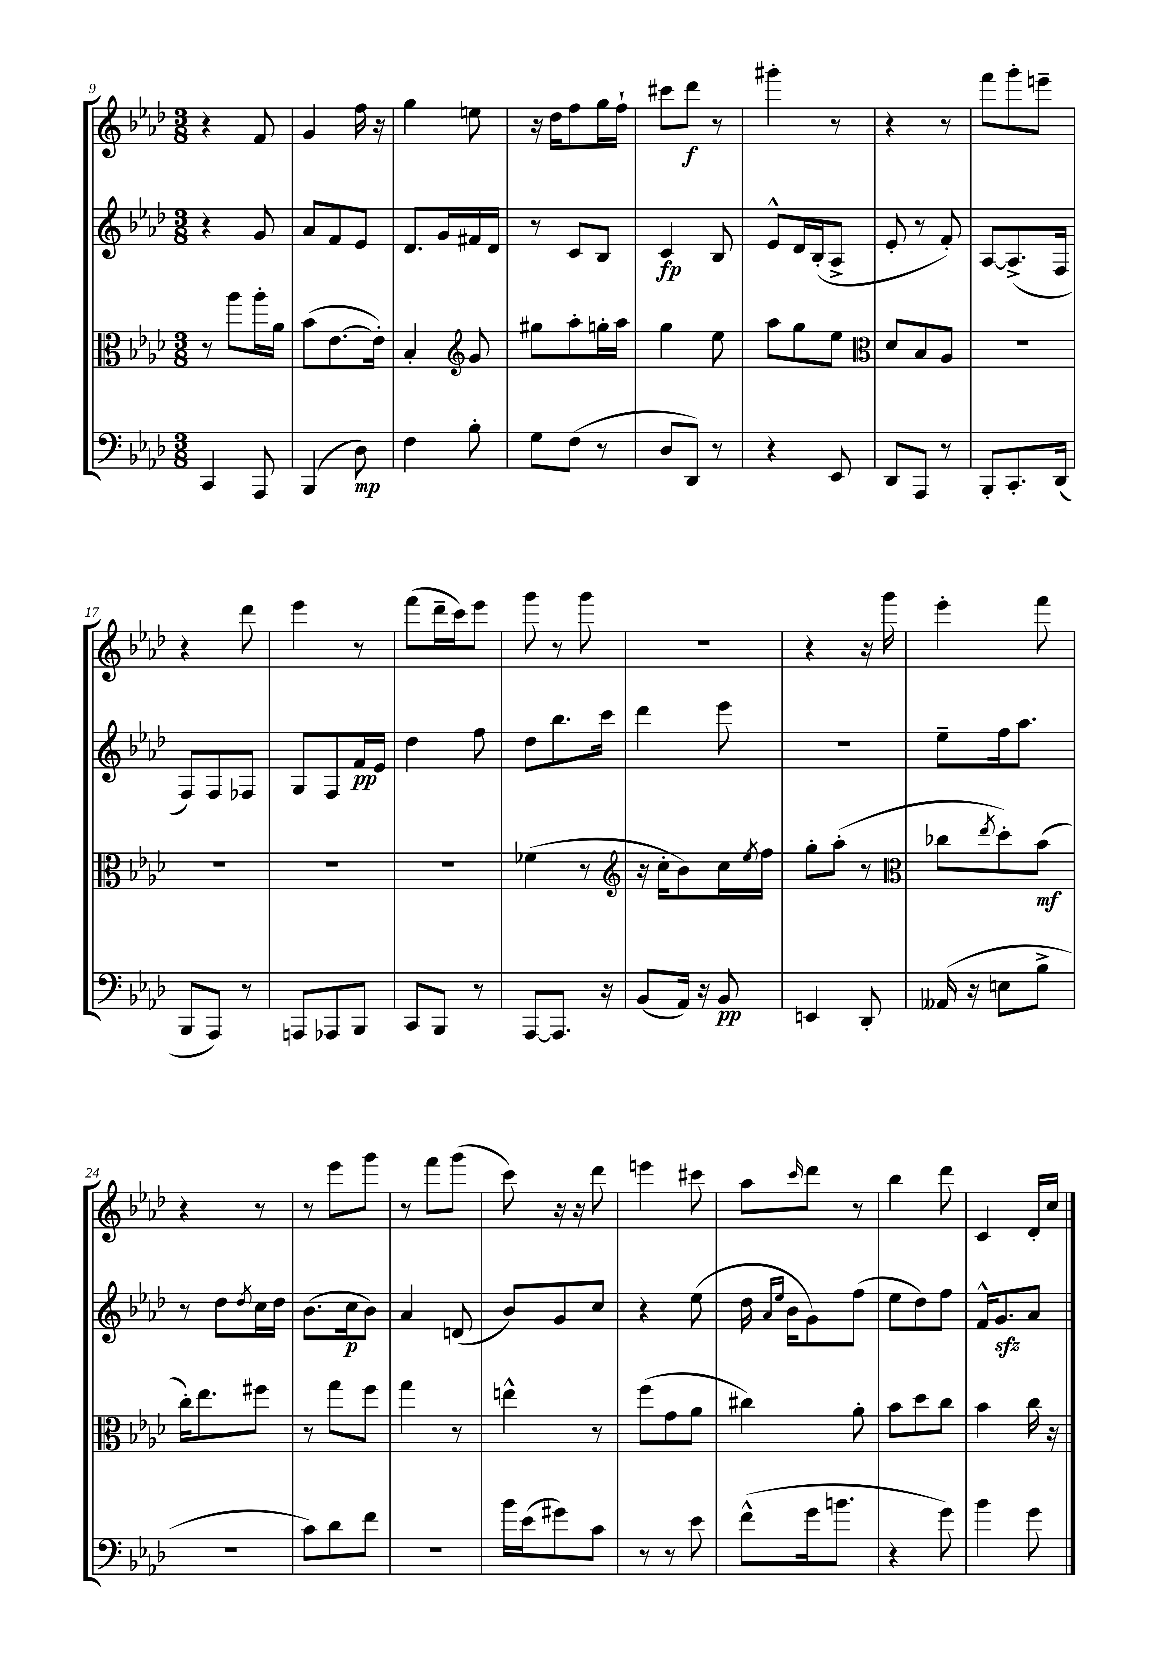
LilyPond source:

<<
\new StaffGroup <<
\new Staff = "s0" {
    \clef treble \key aes \major \numericTimeSignature \time 3/8
    r4 f'8 |
    g'4 f''16 r16 |
    g''4 e''8 |
    r16 des''16 f''8 g''16 f''16-! |
    cis'''8 des'''8\f r8 |
    gis'''4-. r8 |
    r4 r8 |
    f'''8 g'''8-. e'''8-- |
    r4 des'''8 |
    ees'''4 r8 |
    f'''8( des'''16-- c'''16) ees'''8 |
    g'''8 r8 g'''8 |
    R4. |
    r4 r16 g'''16 |
    ees'''4-. f'''8 |
    r4 r8 |
    r8 ees'''8 g'''8 |
    r8 f'''8 g'''8( |
    c'''8) r16 r16 des'''8 |
    e'''4 cis'''8 |
    aes''8 \grace { c'''16 } des'''8 r8 |
    bes''4 des'''8 |
    c'4 des'16-. c''16 \bar "|." |
}
\new Staff = "s1" {
    \clef treble \key aes \major \numericTimeSignature \time 3/8
    r4 g'8 |
    aes'8 f'8 ees'8 |
    des'8. g'16 fis'16 des'16 |
    r8 c'8 bes8 |
    c'4\fp bes8 |
    ees'8-^ des'16 bes16-.( aes8-> |
    ees'8-. r8 f'8-.) |
    aes8~ aes8.->( f16 |
    f8) f8 fes8 |
    g8 f8 f'16\pp ees'16 |
    des''4 f''8 |
    des''8 bes''8. c'''16 |
    des'''4 ees'''8 |
    R4. |
    ees''8-- f''16 aes''8. |
    r8 des''8 \acciaccatura { des''8 } c''16 des''16 |
    bes'8.( c''16\p bes'8) |
    aes'4 d'8( |
    bes'8) g'8 c''8 |
    r4 ees''8( |
    des''16 \grace { aes'16 ees''16 } bes'16 g'8) f''8( |
    ees''8 des''8) f''8 |
    f'16-^ g'8.\sfz aes'8 \bar "|." |
}
\new Staff = "s2" {
    \clef alto \key aes \major \numericTimeSignature \time 3/8
    r8 aes''8 aes''16-. aes'16 |
    bes'8( ees'8.~ ees'16-.) |
    bes4-. \clef treble g'8 |
    gis''8 aes''8-. g''16-. aes''16 |
    g''4 ees''8 |
    aes''8 g''8 ees''8 |
    \clef alto des'8 bes8 aes8 |
    R4. |
    R4. |
    R4. |
    R4. |
    fes'4( r8 |
    \clef treble r16 c''16-. bes'8) c''16 \acciaccatura { ees''8 } f''16 |
    g''8-. aes''8-.( r8 |
    \clef alto ces''8 \acciaccatura { ees''8 } des''8-.) bes'8\mf( |
    c''16-.) ees''8. fis''8 |
    r8 g''8 f''8 |
    g''4 r8 |
    e''4-^ r8 |
    f''8( g'8 aes'8 |
    cis''4) aes'8-. |
    bes'8 des''8 c''8 |
    bes'4 c''16 r16 \bar "|." |
}
\new Staff = "s3" {
    \clef bass \key aes \major \numericTimeSignature \time 3/8
    c,4 aes,,8 |
    bes,,4( des8\mp) |
    f4 bes8-. |
    g8 f8( r8 |
    des8 des,8) r8 |
    r4 ees,8 |
    des,8 aes,,8 r8 |
    bes,,8-. c,8.-. des,16( |
    bes,,8 aes,,8) r8 |
    a,,8 aes,,8 bes,,8 |
    c,8 bes,,8 r8 |
    aes,,8~ aes,,8. r16 |
    bes,8( aes,16) r16 bes,8\pp |
    e,4 des,8-. |
    aeses,16( r16 e8 bes8-> |
    R4. |
    c'8) des'8 f'8 |
    R4. |
    bes'16 ees'16( gis'8) c'8 |
    r8 r8 ees'8 |
    f'8-^( g'16 b'8. |
    r4 g'8) |
    bes'4 g'8 \bar "|." |
}
>>
>>
\layout { \context { \Score currentBarNumber = #9 } }
